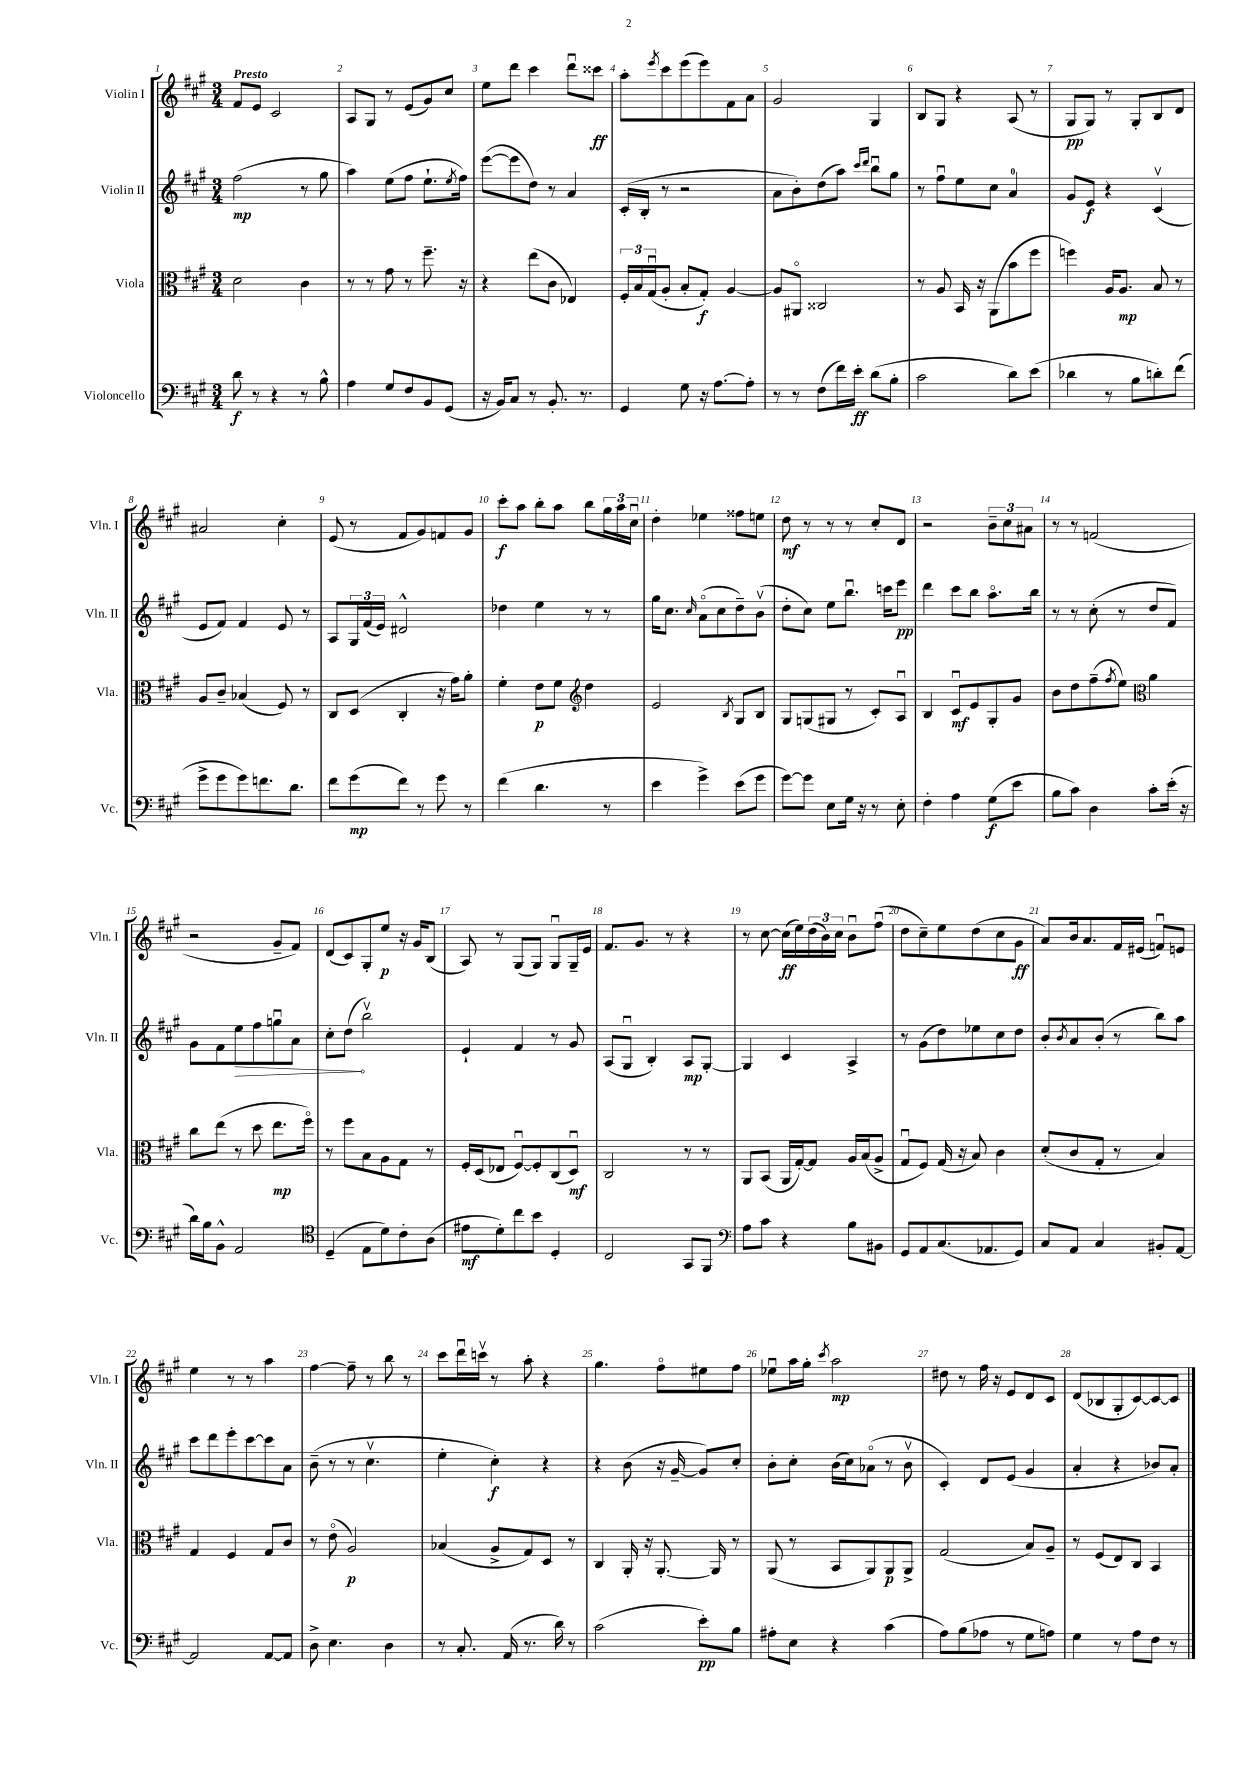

**kern	**kern	**kern	**kern
*staff4	*staff3	*staff2	*staff1
*clefF4	*clefC3	*clefG2	*clefG2
*k[f#c#g#]	*k[f#c#g#]	*k[f#c#g#]	*k[f#c#g#]
*M3/4	*M3/4	*M3/4	*M3/4
8d\	2d\	(2ff#\	8f#/L
8r	.	.	8e/J
4r	.	.	2c#/
8r	4c#\	8r	.
8B^^\	.	8gg#\	.
=	=	=	=
4A\	8r	4aa\)	8A/L
.	8r	.	8G#/J
8G#/L	8g#\	(8ee\L	8r
8F#/	8r	8ff#\J	(8e/L
8BB/	8.ff#~\	8.ee`\L	8g#/)
(8GG#/J	.	.	8cc#/J
.	.	8qee/	.
.	16r	16ff#\Jk)	.
=	=	=	=
16r	4r	([8eee\L	8ee\L
16BB/LK)	.	.	.
8C#/J	.	8eee\]	8ddd\J
8r	(8ee\L	8dd\J)	4ccc#\
8.BB'/	8c#\J	8r	.
.	4E-/)	4a/	8dddu\L
8.r	.	.	.
.	.	.	8ccc##\J
=	=	=	=
4GG#/	24F#'/LL	(16c#'/LL	8aa'\L
.	24B/	.	.
.	.	16B'/JJ	.
.	(24G#u/J	.	.
.	.	.	8qeee/
.	8A'/J	8r	8ccc#\
8G#\	8B'/L	2r	(8eee\
16r	8G#'/J)	.	8eee\)
[8.A\L	.	.	.
.	[4A/	.	8f#\
8A'\]J	.	.	8a\J
=	=	=	=
8r	8A/]L	8a\L	2g#/
8r	8AA#o/J	8b'\)	.
(8F#\L	2C##/	(8dd\	.
16f#\L)	.	8aa\J)	.
16e'\JJ	.	.	.
.	.	16qqccc#/LL	.
.	.	16qqddd/JJ	.
(8d\L	.	8bbu\L	4G#/
8B'\J	.	8gg#\J	.
=	=	=	=
2c#\	8r	8r	8B/L
.	8A/	8ff#u\L	8G#/J
.	16BB/	8ee\	4r
.	16r	.	.
.	(8AA\L	8cc#\J	.
8d\L)	8b\	4a/	(8A/
(8e\J	8ff#\J	.	8r
=	=	=	=
4d-\	4ff\)	8g#/L	8G#/L
.	.	8e/J	8G#/J)
8r	16A/LK	4r	8r
.	8.A/J	.	.
8B\L	.	.	8G#'/L
8d'\)	8B/	(4c#v/	8B/
(8f#\J	8r	.	8d/J
=	=	=	=
8g#^\L	8A/L	8e/L	2a#/
8g#\	8c#~/J	8f#/J)	.
8g#\)	(4B-/	4f#/	.
8.f\	.	.	.
.	8F#/)	8e/	4cc#'\
8.d\J	.	.	.
.	8r	8r	.
=	=	=	=
8f#\L	8C#/L	8A/L	(8e/
(8g#\	(8D/J	24G#/L	8r
.	.	(24f#/	.
.	.	24e/JJ)	.
8f#\J)	4C#'/	2d#^^/	8f#/L
8r	.	.	8g#/)
8g#\	16r	.	8f/
.	16g#\LK)	.	.
8r	8a'\J	.	8g#/J
=	=	=	=
(4f#\	4f#'\	4dd-\	8ccc#'\L
.	.	.	8aa\J
4.d\	8e\L	4ee\	8bb'\L
.	8f#\J	.	8aa\J
*	*clefG2	*	*
.	4dd\	8r	8bb\L
8r	.	8r	24gg#\L
.	.	.	24aa\
.	.	.	24cc#u\JJ
=	=	=	=
4e\	2e/	16gg#\LK	4dd'\
.	.	8.cc#\J	.
.	.	16qqcc#/	.
4g#^\)	.	(8ao\L	4ee-\
.	.	8cc#\	.
.	8qB/	.	.
(8e\L	8G#/L	8dd~\)	8ff##\L
8g#\J	8B/J	(8bv\J	8ee\J
=	=	=	=
[8g#\L)	8G#/L	8dd'\L	8dd\
8g#\]J	(8G/	8cc#\J)	8r
8E\L	8G#/J	8ee\L	8r
16G#\Jk	8r	8.bbu\J	8r
16r	.	.	.
8r	8c#'/L)	.	8cc#'/L
.	.	16ccc\LK	.
8E'\	8Au/J	8eee\J	8d/J
=	=	=	=
4F#'\	4B/	4ddd\	2r
4A\	8c#u/L	8ccc#\L	.
.	8e/	8bb\J	.
(8G#\L	8G#'/	8.aao\L	12b~\L
.	.	.	12cc#\
8e\J	8g#/J	.	.
.	.	.	12a#\J
.	.	16bb\Jk	.
=	=	=	=
8B\L	8b\L	8r	8r
8c#\J)	8dd\	8r	8r
4D\	(8ff#~\	(8cc#'\	(2f/
.	8qff#/	.	.
.	8ee\J)	8r	.
*	*clefC3	*	*
8c#'\L	4a\	8dd/L	.
(16e'\Jk	.	8f#/J)	.
16r	.	.	.
=	=	=	=
16d\LL)	8cc#\L	8g#\L	2r
16B\J	.	.	.
8BB^^\J	(8ee\J	8f#\	.
2AA/	8r	8ee\	.
.	8dd\	8ff#\	.
.	8.ee\L	8ggu\	8g#~/L
.	.	8a\J	8f#/J)
.	16ff#o\Jk)	.	.
=	=	=	=
*clefC4	*	*	*
(4D~/	8r	8cc#'\L	(8d/L
.	8ff#\L	(8dd\J	8c#/)
8E\L	8B\	2bbv\)	8G#'/
8d\)	8A\	.	8ee/J
8c#'\	8G#\J	.	16r
.	.	.	16g#/LK
(8A\J	8r	.	(8B/J
=	=	=	=
8e#\L	16F#'/LL	4e`/	8A/)
.	(16D/J	.	.
8d'\)	8E-/J	.	8r
8cc#\	[8F#u/L)	4f#/	(8G#/L
8b\J	8F#'/]	.	8G#/J)
4D'/	(8C#/	8r	8G#u/L
.	8Du/J)	8g#/	16G#~/L
.	.	.	16e/JJ
=	=	=	=
2C#/	2C#/	(8A/L	8.f#/L
.	.	8G#u/J	.
.	.	.	8.g#/J
.	.	4B'/)	.
.	.	.	8r
8GG#/L	8r	8A/L	4r
8FF#/J	8r	[8G#'/J	.
=	=	=	=
*clefF4	*	*	*
8A\L	8AA/L	4G#/]	8r
8c#\J	(8BB/J	.	[8cc#\
4r	16AA/LL	4c#/	(16cc#\]LL
.	[16G#'/J)	.	16ee\)
.	8G#/]J	.	(24dd\
.	.	.	24b\)
.	.	.	24cc#\JJ
8B\L	16A/LL	4A^/	8bu\L
.	(16B/J	.	.
8BB#\J	8A^/J	.	(8ff#u\J
=	=	=	=
8GG#/L	8G#u/L	8r	8dd\L
8AA/	8F#/J)	(8g#\L	8cc#~\)
(8.C#/	(16G#/	8dd\)	8ee\
.	16r	.	.
.	8B/)	8ee-\	(8dd\
8.AA-/	.	.	.
.	4c#\	8cc#\	8cc#\
8GG#/J)	.	8dd\J	8g#\J
=	=	=	=
8C#/L	(8d'/L	8b'/L	8a/L)
.	.	8qb/	.
8AA/J	8c#/	8a/	16b/k
.	.	.	8.a/
4C#/	8G#'/J	(8b'/J	.
.	8r	8r	16f#/L
.	.	.	(16e#/JJ
8BB#'/L	4B/)	8bb\L)	8fu/L)
[8AA/J	.	8aa\J	8e/J
=	=	=	=
2AA/]	4G#/	8ccc#\L	4ee\
.	.	8ddd\	.
.	4F#/	8eee'\	8r
.	.	[8ccc#\	8r
[8AA/L	8G#/L	8ccc#\]	4aa\
8AA/]J	8c#/J	8a\J	.
=	=	=	=
8D^\	8r	(8b~\	[4ff#\
4.E\	(8eo\	8r	.
.	2A/)	8r	8ff#~\]
.	.	4.cc#v\	8r
4D\	.	.	8bb\
.	.	.	8r
=	=	=	=
8r	(4B-/	4ee'\	8ccc#\L
8.C#'/	.	.	16dddu\L
.	.	.	16cccv\JJ
.	8A^/L	4cc#'\)	8r
(16AA/	.	.	.
8.r	8G#/)	.	8aa'\
.	8D/J	4r	4r
16d\)	.	.	.
8r	8r	.	.
=	=	=	=
(2c#\	4C#/	4r	4.gg#\
.	16AA'/	(8b\	.
.	16r	.	.
.	[8.AA'/	16r	8ff#o\L
.	.	[16g#~/	.
8e'\L)	.	8g#/]L)	8ee#\
.	16AA/]	.	.
8B\J	8r	8cc#'/J	8ff#\J
=	=	=	=
8A#'\L	(8AA/	8b'\L	8ee-u\L
8E\J	8r	8cc#'\J	16aa\L
.	.	.	16gg#'\JJ
.	.	.	8qccc#/
4r	8BB/L	(16b\LL	2aa\
.	.	16cc#\J)	.
.	8AA/)	(8a-o\J	.
(4c#\	8AA/	8r	.
.	8AA^/J	8bv\	.
=	=	=	=
8A\L)	(2G#/	4c#'/)	8dd#\
(8B\	.	.	8r
8A-\J	.	8d/L	16ff#\
.	.	.	16r
8r	.	(8e/J	8e/L
8G#\L	8B/L)	4g#/	8d/
8A\J)	8A~/J	.	8c#/J
=	=	=	=
4G#\	8r	4a'/	(8d/L
.	(8F#/L	.	8B-/
8r	8E/)	4r	8G#'/
8A\L	8C#/J	.	[8c#/)
8F#\J	4BB/	8b-/L)	8c#/_
8r	.	8a'/J	8c#/]J
==	==	==	==
*-	*-	*-	*-
